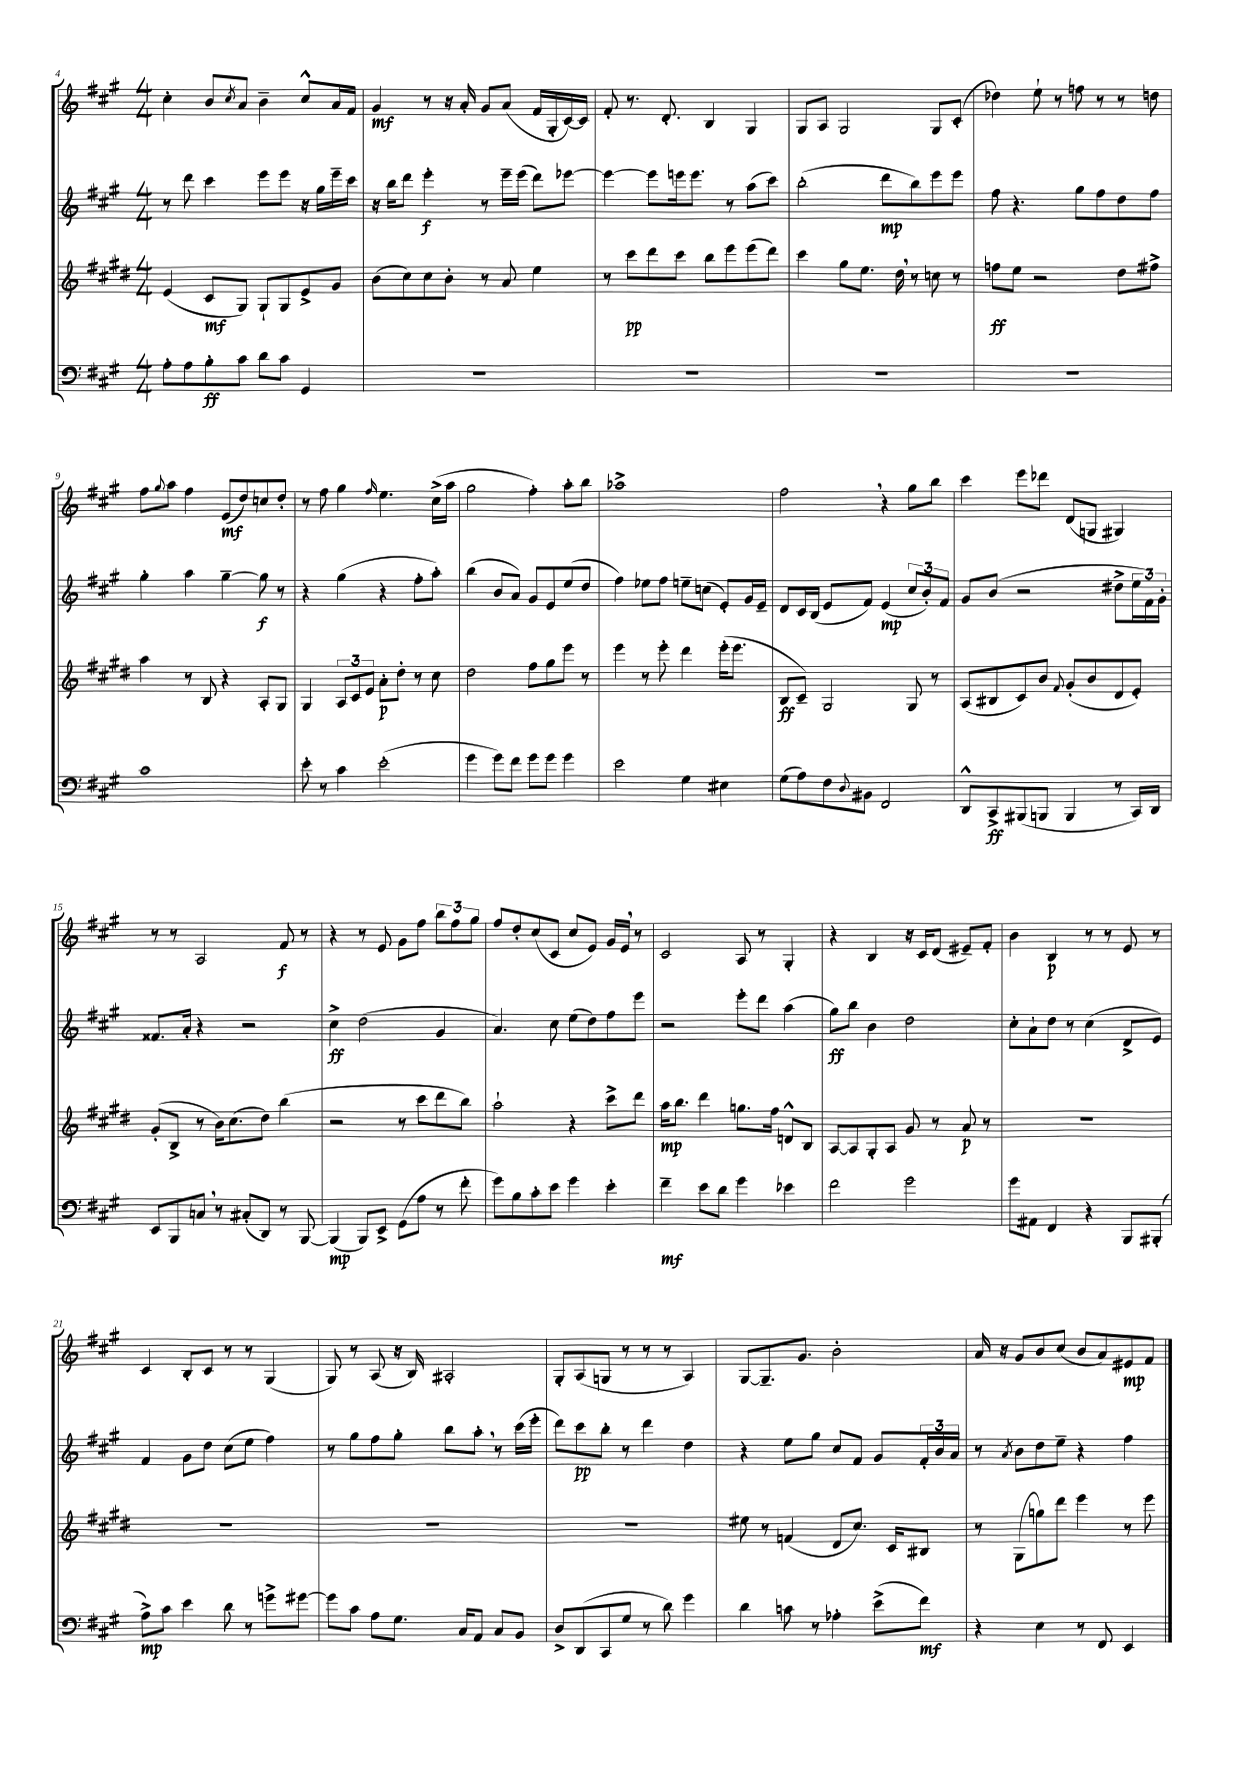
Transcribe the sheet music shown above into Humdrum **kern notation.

**kern	**kern	**kern	**kern
*staff4	*staff3	*staff2	*staff1
*clefF4	*clefG2	*clefG2	*clefG2
*k[f#c#g#]	*k[f#c#g#d#]	*k[f#c#g#]	*k[f#c#g#]
*M4/4	*M4/4	*M4/4	*M4/4
8A'	(4e	8r	4cc#'
8A	.	8ddd	.
8B'	8c#	4ccc#	8b
.	.	.	8qcc#
8c#	8G#)	.	8a
8d	8G#`	8eee	4b~
8c#	8G#	8eee	.
4GG#	8e^	16r	8cc#^^
.	.	16gg#	.
.	8g#	16eee~	16a
.	.	16ccc#	16f#
=	=	=	=
1r	(8b	16r	4g#
.	.	16bb	.
.	8cc#)	8ddd	.
.	8cc#	4eee'	8r
.	8b'	.	16r
.	.	.	16a'
.	8r	8r	8g#
.	8a	16eee~	(8a
.	.	(16eee	.
.	4ee	8ddd)	16f#
.	.	.	16G#'
.	.	[8eee-	[16c#)
.	.	.	16c#]
=	=	=	=
1r	8r	4eee-_	8f#'
.	8ccc#	.	8.r
.	8ddd#	8eee-]	.
.	.	.	8.d'
.	8ccc#	16eee	.
.	.	8.eee	.
.	8bb	.	4B
.	8eee	8r	.
.	(8eee	(8aa	4G#
.	8ddd#)	8ccc#)	.
=	=	=	=
1r	4ccc#	(2bb'	8G#
.	.	.	8A
.	8gg#	.	2G#
.	8.ee	.	.
.	.	8ddd	.
.	16dd#	.	.
.	8r	8bb)	.
.	8cc	8eee	8G#
.	8r	8eee	(8c#'
=	=	=	=
1r	8ff	8ff#	4dd-)
.	8ee	4.r	.
.	2r	.	8ee`
.	.	.	8r
.	.	8gg#	8ff
.	.	8ff#	8r
.	8dd#	8dd	8r
.	8ff#^	8ff#	8dd
=	=	=	=
1c#	4aa	4gg#'	8ff#
.	.	.	8qqgg#
.	.	.	8aa
.	8r	4aa	4ff#
.	8B	.	.
.	4r	[4gg#~	(8e
.	.	.	8dd)
.	8A'	8gg#]	8cc
.	8G#	8r	8dd'
=	=	=	=
8e'	4G#	4r	8r
8r	.	.	8ff#
4c#	12A	(4gg#	4gg#
.	12c#	.	.
.	12e	.	.
.	.	.	16qqff#
(2e'	8a'	4r	4.ee
.	8dd#'	.	.
.	8r	8ff#'	.
.	8cc#	8aa')	(16cc#^
.	.	.	16aa
=	=	=	=
4g#	2dd#	(4bb	2gg#
8g#)	.	8b	.
8f#	.	8a)	.
8g#	8ff#	8g#	4ff#')
8g#	8gg#	8e	.
4g#	8eee	(8ee	8aa'
.	8r	8dd	8bb
=	=	=	=
2e	4eee	4ff#)	1aa-^
.	8r	8ee-	.
.	8eee'	8ff#	.
4G#	4ddd#	8ee~	.
.	.	(8cc	.
4E#	(16eee'	8e')	.
.	8.eee	.	.
.	.	16g#	.
.	.	16e~	.
=	=	=	=
(8G#	8B	8d	2ff#
8A)	8c#~)	16c#	.
.	.	(16B	.
8F#	2G#	8e	.
8qqD	.	.	.
8BB#	.	8f#)	.
2FF#	.	(4e	4r
.	8G#	12cc#	8gg#
.	.	12b')	.
.	8r	.	8bb
.	.	12f#	.
=	=	=	=
8DD^^	(8A	8g#	4ccc#
8CC#^	8B#	(8b	.
(8BBB#	8c#)	2r	8eee
8BBB	8b	.	8ddd-
.	8qqf#	.	.
4BBB	(8g#'	.	(8d
.	8b	.	8G
8r	8d#	8dd#^	4G#)
16CC#)	8e')	24ee	.
.	.	24f#)	.
16DD	.	.	.
.	.	24g#'	.
=	=	=	=
8EE	(8g#'	8.f##	8r
8BBB	8B^	.	8r
.	.	16a'	.
8C	8r	4r	2A
8r	16b)	.	.
.	(8.cc#	.	.
(8C#'	.	2r	.
8DD)	8dd#)	.	.
8r	(4bb	.	8f#
[8BBB	.	.	8r
=	=	=	=
(4BBB]	2r	4cc#^	4r
8BBB)	.	(2dd	8r
8EE^	.	.	8e
(8GG#	8r	.	8g#
8A	8ccc#	.	8ff#
8r	8ddd#	4g#	12bb
.	.	.	12ff#
8f#'	8bb)	.	.
.	.	.	12gg#
=	=	=	=
8g#)	2aa`	4.a)	8ff#
8B	.	.	8dd'
8c#'	.	.	(8cc#
8e	.	8cc#	8c#
4g#	4r	(8ee	8cc#
.	.	8dd)	8e)
4e'	8ccc#^	8ff#	16g#
.	.	.	16e
.	8ddd#	8eee	8r
=	=	=	=
4f#~	16aa	2r	2c#
.	8.bb	.	.
8e	4ddd#	.	.
8d	.	.	.
4g#	8.gg	8eee'	8A
.	.	8ddd	8r
.	16ff#	.	.
4e-	8d^^	(4aa	4G#'
.	8B	.	.
=	=	=	=
2f#	[8A	8gg#)	4r
.	8A]	8bb	.
.	8G#'	4b	4B
.	8A	.	.
2g#	8g#	2dd	16r
.	.	.	16c#
.	8r	.	(8d
.	8a	.	8e#~)
.	8r	.	8f#'
=	=	=	=
8g#	1r	8cc#'	4b
8AA#	.	8a`	.
4FF#	.	8dd	4B
.	.	8r	.
4r	.	(4cc#	8r
.	.	.	8r
8BBB	.	8d^	8e
(8BBB#'	.	8e)	8r
=	=	=	=
8A^)	1r	4f#	4c#
8c#	.	.	.
4e	.	8g#	8B'
.	.	8dd	8c#
8d	.	(8cc#	8r
8r	.	8ee	8r
8g^	.	4ff#)	(4G#
[8g#	.	.	.
=	=	=	=
8g#]	1r	8r	8G#)
8c#	.	8gg#	8r
8A	.	8ff#	(8A
8.G#	.	8gg#'	16r
.	.	.	16B)
.	.	8bb	2A#'
16C#	.	.	.
8AA	.	8aa'	.
8C#	.	8r	.
8BB	.	(16ccc#	.
.	.	16eee'	.
=	=	=	=
8D^	1r	8ddd)	8G#'
(8DD	.	8ccc#	(8A
8CC#	.	8bb'	8G
8G#	.	8r	8r
8r	.	4ddd	8r
8d)	.	.	8r
4g#	.	4dd	4A)
=	=	=	=
4d	8ee#	4r	[8G#
.	8r	.	8.G#~]
8c	(4f	8ee	.
.	.	.	8.g#
8r	.	8gg#	.
4A-'	8d#	8cc#	2b'
.	8.cc#)	8f#	.
(8e^	.	8g#	.
.	16c#	.	.
8f#)	8B#	24f#'	.
.	.	24b	.
.	.	24a	.
=	=	=	=
4r	8r	8r	16a
.	.	.	16r
.	.	8qa	.
.	(8G#	8b	8g#
4E	8gg)	8dd	8b
.	8ddd#	8ee~	(8cc#
8r	4eee	4r	8b
8FF#	.	.	8a)
4EE	8r	4ff#	8e#
.	8eee	.	8f#
==	==	==	==
*-	*-	*-	*-
